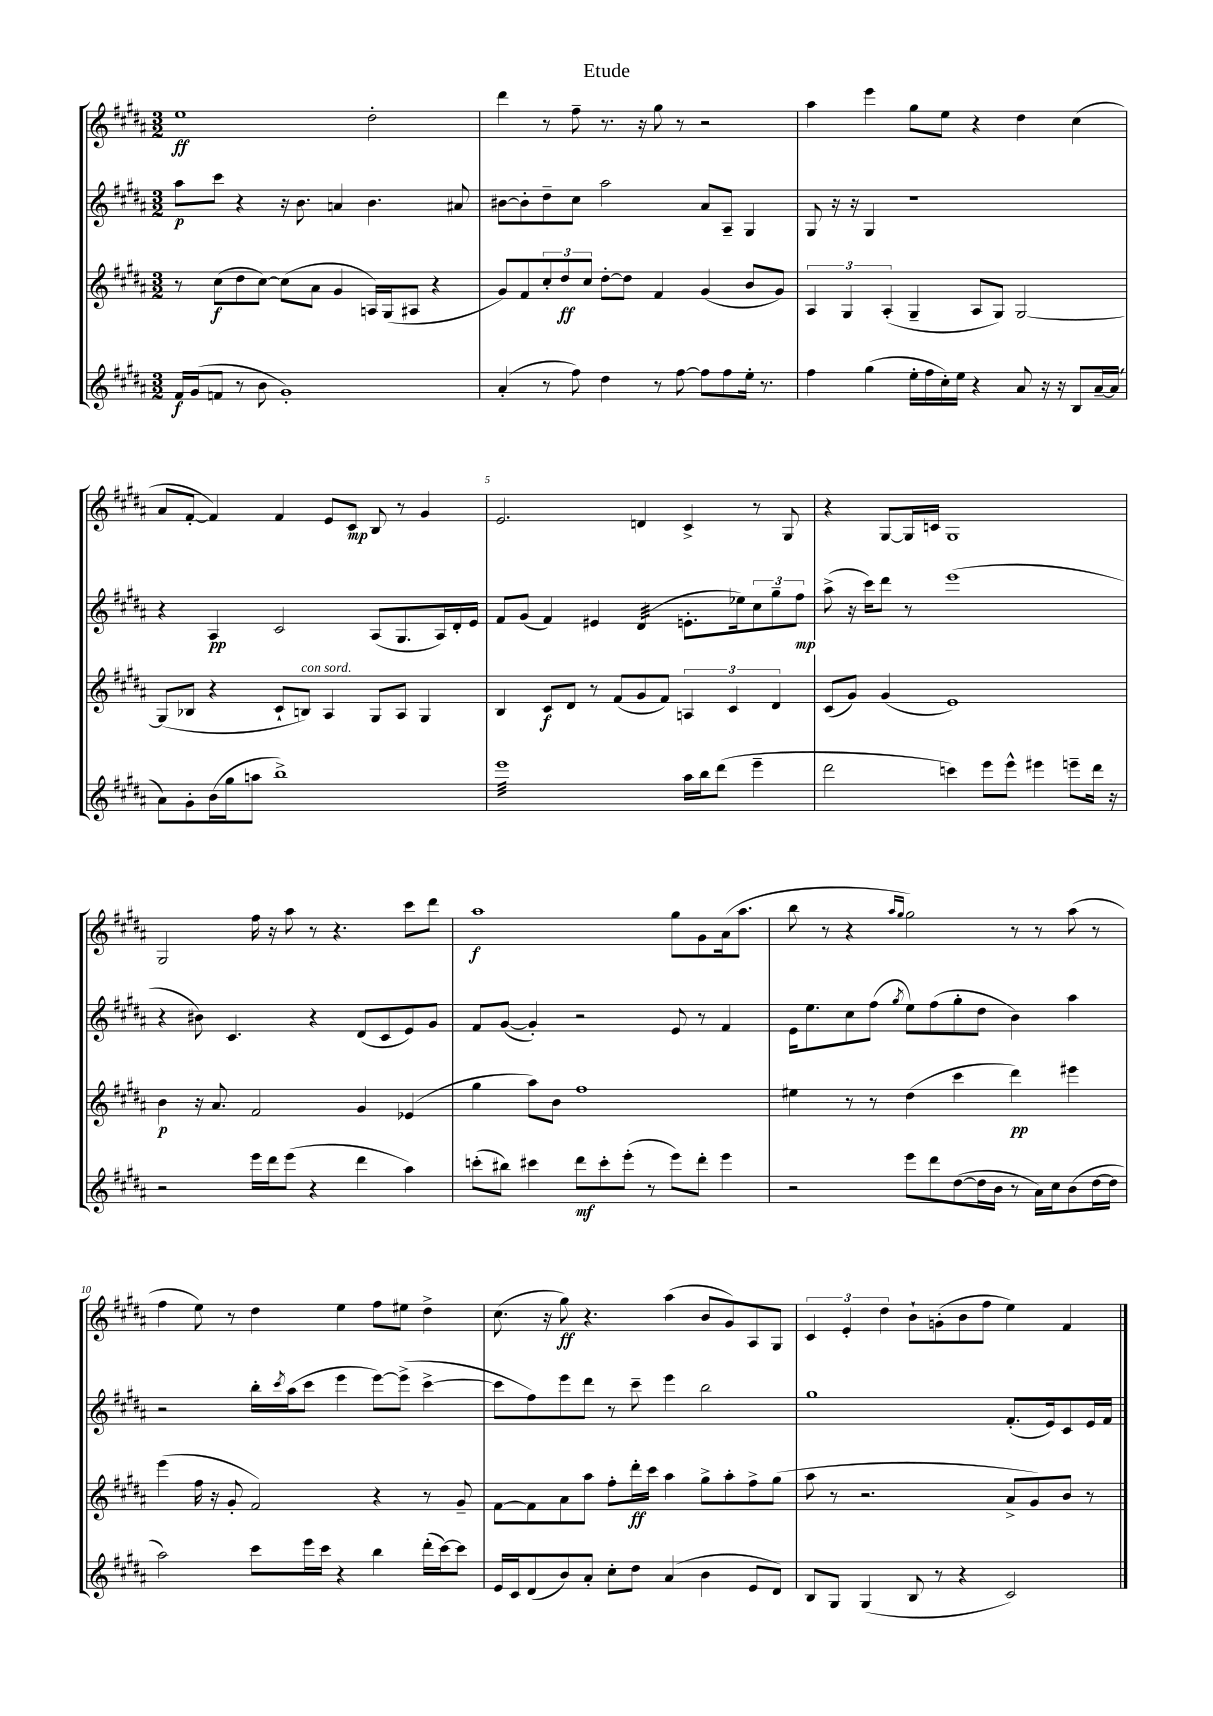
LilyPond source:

\header { title = "Etude" }
<<
\new StaffGroup <<
\new Staff = "s0" {
    \clef treble \key b \major \numericTimeSignature \time 3/2
    e''1\ff dis''2-. |
    dis'''4 r8 fis''8-- r8. r16 gis''8 r8 r2 |
    ais''4 e'''4 gis''8 e''8 r4 dis''4 cis''4( |
    ais'8 fis'8~-. fis'4) fis'4 e'8 cis'8\mp b8 r8 gis'4 |
    e'2. d'4 cis'4-> r8 gis8 |
    r4 gis8~ gis16 c'16 gis1 |
    gis2 fis''16 r16 ais''8 r8 r4. cis'''8 dis'''8 |
    ais''1\f gis''8 gis'8 ais'16( ais''8. |
    b''8 r8 r4 \grace { ais''16 gis''16 } gis''2) r8 r8 ais''8( r8 |
    fis''4 e''8) r8 dis''4 e''4 fis''8 eis''8 dis''4-> |
    cis''8.( r16 gis''8\ff) r4. ais''4( b'8 gis'8) ais8 gis8 |
    \tuplet 3/2 { cis'4 e'4-. dis''4 } b'8-! g'8-.( b'8 fis''8 e''4) fis'4 \bar "|." |
}
\new Staff = "s1" {
    \clef treble \key b \major \numericTimeSignature \time 3/2
    ais''8\p cis'''8 r4 r16 b'8. a'4 b'4. ais'8 |
    bis'8~ bis'8-. dis''8-- cis''8 ais''2 ais'8 ais8-- gis4 |
    gis8 r16 r16 gis4 r1 |
    r4 ais4\pp cis'2 ais8( gis8. ais16) dis'16-. e'16 |
    fis'8 gis'8( fis'4) eis'4 dis'4:32( e'8.-. ees''16) \tuplet 3/2 { cis''8 gis''8-- fis''8\mp } |
    ais''8->( r16 cis'''16) dis'''8 r8 e'''1( |
    r4 bis'8) cis'4. r4 dis'8( cis'8 e'8) gis'8 |
    fis'8 gis'8~( gis'4-.) r2 e'8 r8 fis'4 |
    e'16 e''8. cis''8 fis''8( \acciaccatura { gis''8 } e''8) fis''8( gis''8-. dis''8 b'4) ais''4 |
    r2 b''16-. \acciaccatura { cis'''8 } ais''16( cis'''8 e'''4 e'''8~) e'''8->( cis'''4~-> |
    cis'''8 fis''8) e'''8 dis'''8 r8 cis'''8-- e'''4 b''2 |
    gis''1 fis'8.-.( e'16) cis'8 e'16 fis'16 \bar "|." |
}
\new Staff = "s2" {
    \clef treble \key b \major \numericTimeSignature \time 3/2
    r8 cis''8\f( dis''8 cis''8~) cis''8( ais'8 gis'4 a16) gis16( ais8 r4 |
    gis'8) fis'8 \tuplet 3/2 { cis''8-. dis''8\ff cis''8 } dis''8~-. dis''8 fis'4 gis'4( b'8 gis'8) |
    \tuplet 3/2 { ais4 gis4 ais4-.( } gis4-- ais8 gis8) gis2~ |
    gis8( bes8 r4 cis'8-! b8^\markup { \italic "con sord." }) ais4 gis8 ais8 gis4 |
    b4 cis'8\f dis'8 r8 fis'8( gis'8 fis'8) \tuplet 3/2 { a4 cis'4 dis'4 } |
    cis'8( gis'8) gis'4( e'1) |
    b'4\p r16 ais'8. fis'2 gis'4 ees'4( |
    gis''4 ais''8) b'8 fis''1 |
    eis''4 r8 r8 dis''4( cis'''4 dis'''4\pp) eis'''4 |
    e'''4( fis''16 r16 gis'8-. fis'2) r4 r8 gis'8-- |
    fis'8~ fis'8 ais'8 ais''8 fis''8-. dis'''16-.\ff cis'''16 ais''4 gis''8-> ais''8-. fis''8-> gis''8( |
    ais''8 r8 r2. ais'8-> gis'8) b'8 r8 \bar "|." |
}
\new Staff = "s3" {
    \clef treble \key b \major \numericTimeSignature \time 3/2
    fis'16\f gis'16( f'8 r8 b'8 gis'1-.) |
    ais'4-.( r8 fis''8) dis''4 r8 fis''8~ fis''8 fis''8 e''16-. r8. |
    fis''4 gis''4( e''16-. fis''16 cis''16-.) e''16 r4 ais'8 r16 r16 b8 ais'16~-- ais'16( |
    ais'8) gis'8-. b'16( gis''16 a''8 b''1->) |
    e'''1:32 ais''16 b''16 dis'''8( e'''4-- |
    dis'''2 c'''4) e'''8 e'''8-^ eis'''4 e'''8-- dis'''16 r16 |
    r2 e'''16 dis'''16 e'''8( r4 dis'''4 ais''4) |
    c'''8-.( bis''8) cis'''4 dis'''8\mf cis'''8-. e'''8-.( r8 e'''8) dis'''8-. e'''4 |
    r2 e'''8 dis'''8 dis''8~( dis''16 b'16 r8 ais'16) cis''16 b'8( dis''16~ dis''16 |
    ais''2) cis'''8 e'''16 cis'''16 r4 b''4 dis'''16-.( cis'''16~) cis'''8 |
    e'16 cis'16 dis'8( b'8) ais'8-. cis''8-. dis''8 ais'4( b'4 e'8 dis'8) |
    b8 gis8 gis4( b8 r8 r4 cis'2) \bar "|." |
}
>>
>>
\layout { \context { \Score \override BarNumber.break-visibility = ##(#f #t #t) barNumberVisibility = #(every-nth-bar-number-visible 5) } }
